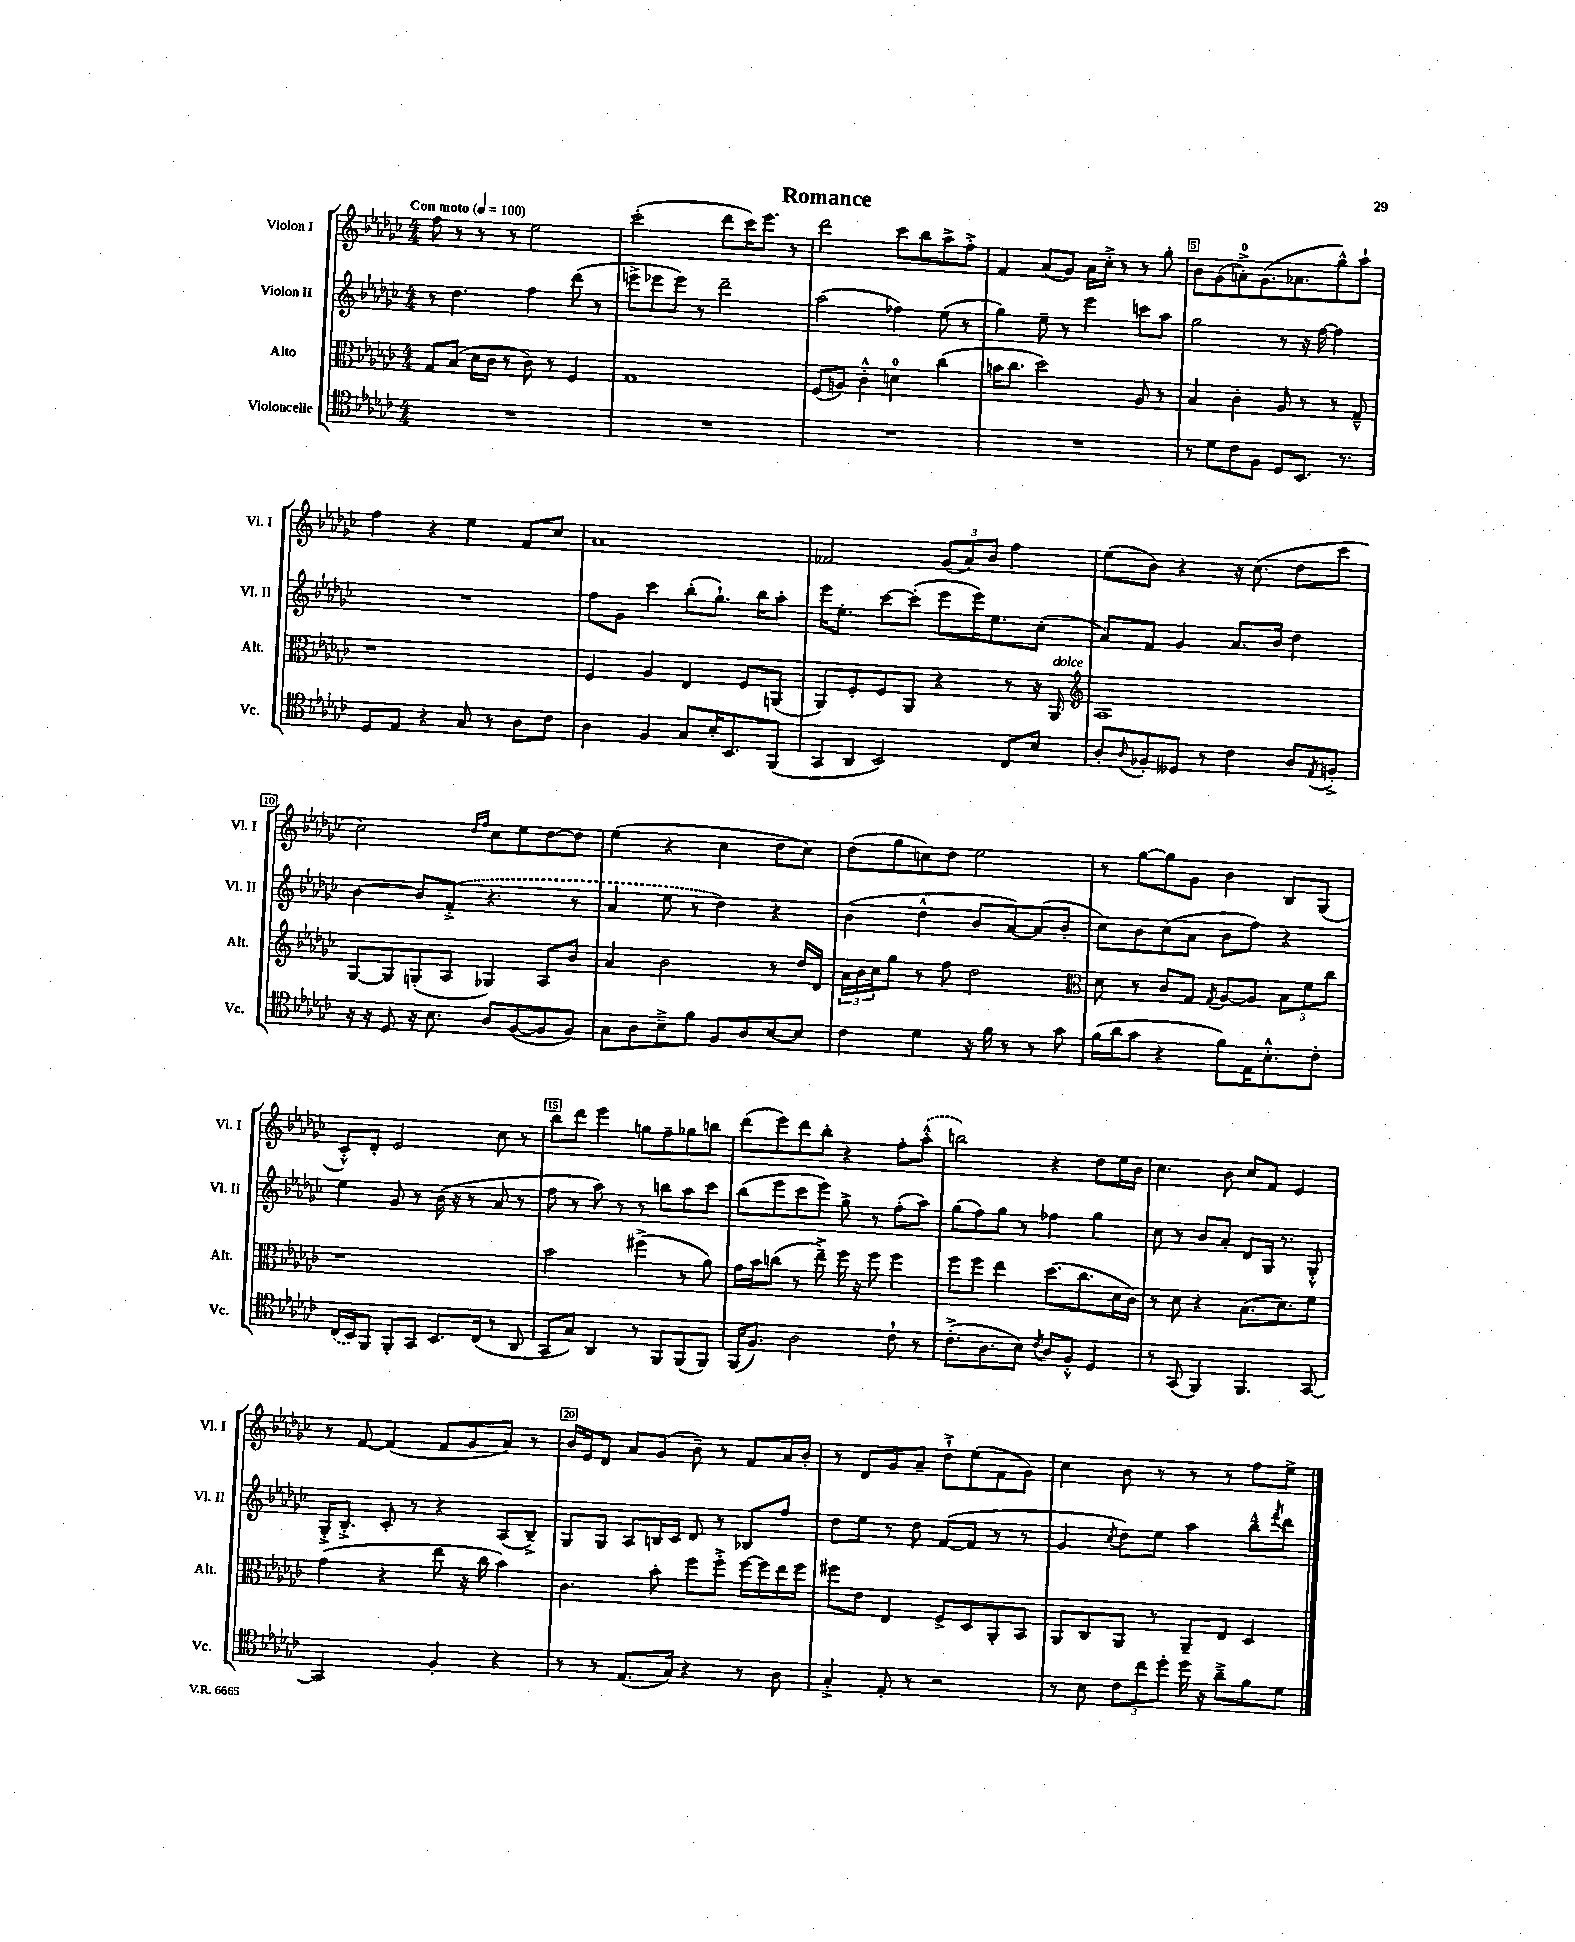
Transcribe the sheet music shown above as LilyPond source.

\header { title = "Romance" }
<<
\new StaffGroup <<
\new Staff = "s0" \with { instrumentName = "Violon I" shortInstrumentName = "Vl. I" } {
    \clef treble \key ges \major \numericTimeSignature \time 4/4 \tempo "Con moto" 4 = 100
    f''8 r8 r8 r8 ees''2 |
    ces'''2-.( des'''8 ces'''16) ees'''8. r8 |
    des'''2 ces'''8 bes''8 aes''8-> f''8-.-> |
    f'4 aes'8( ges'8) aes'16 ces''16-.-> r8 r8 ges''8-. |
    bes'8 ges'8( a'8-0-.->) ges'8.( aes'8. ges''8-^) aes''8-! |
    f''4 r4 ees''4 f'8 ces''8 |
    aes'1 |
    fes'2 \tuplet 3/2 { ges'8( aes'8) bes'8 } f''4 |
    ees''8( bes'8) r4 r16 ces''8.( des''8 ces'''8 |
    ces''2) \grace { des''16 f''16 } ces''8 ees''8 des''8~ des''8 |
    ees''4( r4 ces''4 des''8 ces''8) |
    des''8( ges''8 c''8) des''8 ees''2 |
    r8 ges''8~ ges''8 ges'8 bes'4 bes8 ges8( |
    ces'8-.-^) des'8-. ees'2 ces''8 r8 |
    bes''8 des'''8 ees'''4 g''8 f''8-- ges''8 b''8 |
    des'''8( ees'''8) des'''8 bes''8-. r4 f''8-. \once \slurDashed aes''8-.-^( |
    b''2) r4 des''8 ees''16 bes'16 |
    ces''4. bes'8 ces''8 f'8 ees'4 |
    r8 f'8~ f'4( f'8 ges'8 aes'8) r8 |
    bes'16 ees'16 des'8 aes'8 ges'8( bes'8--) r8 f'8 aes'16 bes'16-. |
    r8 des'8 ges'8 aes'8-- des''8-!-> ees''8( f'8 ges'8) |
    ces''4 bes'8 r8 r8 r8 f''8 ees''8-> \bar "|." |
}
\new Staff = "s1" \with { instrumentName = "Violon II" shortInstrumentName = "Vl. II" } {
    \clef treble \key ges \major \numericTimeSignature \time 4/4
    r8 des''4. f''4 des'''8( r8 |
    e'''8-> ees'''8 ees'''8) r8 des'''2-- |
    aes''2( fes''4) ees''8( r8 |
    ges''4) ees''8-- r8 ees'''4 c'''8 aes''8 |
    ges''2 r8 r16 f''16~ f''4 |
    R1 |
    f''8 ges'8 ces'''4 bes''8-.( ges''8.-!) bes''16 aes''8-. |
    ees'''16 ees''8.-. ces'''8~ ces'''8-.( ees'''8 ees'''16) ees''8. ces''8-.( |
    aes'8) f'8 ges'4 aes'8. bes'16 des''4 |
    bes'4~ bes'8 \once \slurDashed f'8-.->( r4. r8 |
    aes'4 ees''8 r8 des''4) r4 |
    bes'4( des''4-^ bes'8 aes'8~) aes'8( bes'8-. |
    ces''8) bes'8 ces''8( aes'8 bes'8 f''8) r4 |
    ees''4 ges'8 r8 bes'16( r16 r8 aes'8 r8 |
    f''8 r8 aes''8) r8 r8 b''8 aes''8 ces'''8 |
    bes''8( ees'''8 ces'''8 ees'''8) ges''8-> r8 f''8-.( aes''8) |
    ges''8( f''8) ges''8 r8 fes''4 ges''4 |
    ces''8 r8 bes'8 aes'8-. des'8 ges16 r8. ges8-.-^ |
    ges16-.-> bes8.-.-> ces'8-. r8 r4 aes8( bes8--->) |
    ges8 ges8 aes8 b16 ces'16 des'8 r8 bes8 f''8 |
    des''8 ees''8 r8 des''8 f'8~( f'8 r8 r8 |
    ges'4 \acciaccatura { ces''8 } des''8) ees''8 aes''4 bes''8---^ \acciaccatura { f'''8 } des'''8 \bar "|." |
}
\new Staff = "s2" \with { instrumentName = "Alto" shortInstrumentName = "Alt." } {
    \clef alto \key ges \major \numericTimeSignature \time 4/4
    ges8 bes8( des'16 ces'16 r8 ces'8) r8 f4 |
    ges1 |
    f8( a8) ces'4-.-^ d'4-0 ces''4( |
    b'16 ces''8. des''2) aes8 r8 |
    bes4 ces'4-. aes8 r8 r8 ges8---^ |
    r1 |
    f4 aes4 ees4 f8 a,8( |
    aes,8) f8-. f8 aes,8 r4 r8 r16 aes,16^\markup { \italic "dolce" } |
    \clef treble aes1 |
    ges8~ ges8 g8-.( aes8 ges4) aes8 bes'8 |
    aes'4 bes'2 r8 des''16 des'16 |
    \tuplet 3/2 { aes'16 bes'16 ces''16 } ges''8 r8 f''8 des''2 |
    \clef alto des'8 r8 ces'8 ges8 \acciaccatura { ges8 } aes8~ aes8 \tuplet 3/2 { bes8 f'8 ces''8 } |
    r1 |
    bes'2 fis''4->( r8 aes'8) |
    ges'16 bes'16 c''8( r8 ees''8--->) f''16 r16 f''8 f''4 |
    f''8 f''8 ees''4 des''8.( ces''8. des'16 ces'16) |
    r8 des'8 r4 bes8.( des'8.) f'8 |
    ges'4( r4 ees''8 r16 ces''16 bes'4) |
    ces'4. bes'8-. f''8 f''8-.-> f''16~ f''16 ees''16 f''16 |
    fis''8 ees'8 ees4 f8-> des8 aes,8-. bes,8 |
    aes,8 ces8 aes,8 r8 aes,8-- ees8 des4 \bar "|." |
}
\new Staff = "s3" \with { instrumentName = "Violoncelle" shortInstrumentName = "Vc." } {
    \clef tenor \key ges \major \numericTimeSignature \time 4/4
    R1 |
    R1 |
    R1 |
    R1 |
    r8 des'8 ces'8 f8 des8 bes,8. r8. |
    des8 ees8 r4 ges8 r8 aes8 ces'8 |
    aes4 f4 ges8 bes16-. bes,8. f,8( |
    ges,8 aes,8 bes,2) ces8 bes8 |
    aes8-. \appoggiatura { aes8 } fes8-. deses8 r8 ces'4 aes8 \acciaccatura { ees8 } f8-.-> |
    r16 r16 des8 r16 bes8. aes8 f8~( f8 f8) |
    ges8 aes8 bes8---> f'8 f8 aes8 bes8~ bes8 |
    ces'4 des'4 r16 f'16 r8 r8 ges'8 |
    f'16( aes'16 ges'8 r4 f'8) ees16 bes8.-.-^ ces'8-. |
    \once \slurDashed ces16( bes,16) f,8 f,8-. ges,8 bes,8. ces16( r8 aes,8 |
    ges,8 ges8) aes,4 r8 f,8 f,8( f,8) |
    f,16( f8.) aes2 ces'8-! r8 |
    ces'8.-.->( aes8. bes8) \acciaccatura { ces'8 } aes8 f8-.-^ des4 |
    r8 ges,8( f,4) f,4. ges,8~ |
    ges,2 f4-. r4 |
    r8 r8 ees8.( ges16) r4 r8 aes8 |
    ges4-.-> ees8-. r8 r2 |
    r8 bes8 \tuplet 3/2 { ces'8 ces''8 des''8-. } des''16 r16 aes'8---> f'8 des'8 \bar "|." |
}
>>
>>
\layout { \context { \Score \override BarNumber.break-visibility = ##(#f #t #t) barNumberVisibility = #(every-nth-bar-number-visible 5) \override BarNumber.stencil = #(make-stencil-boxer 0.1 0.3 ly:text-interface::print) } }
